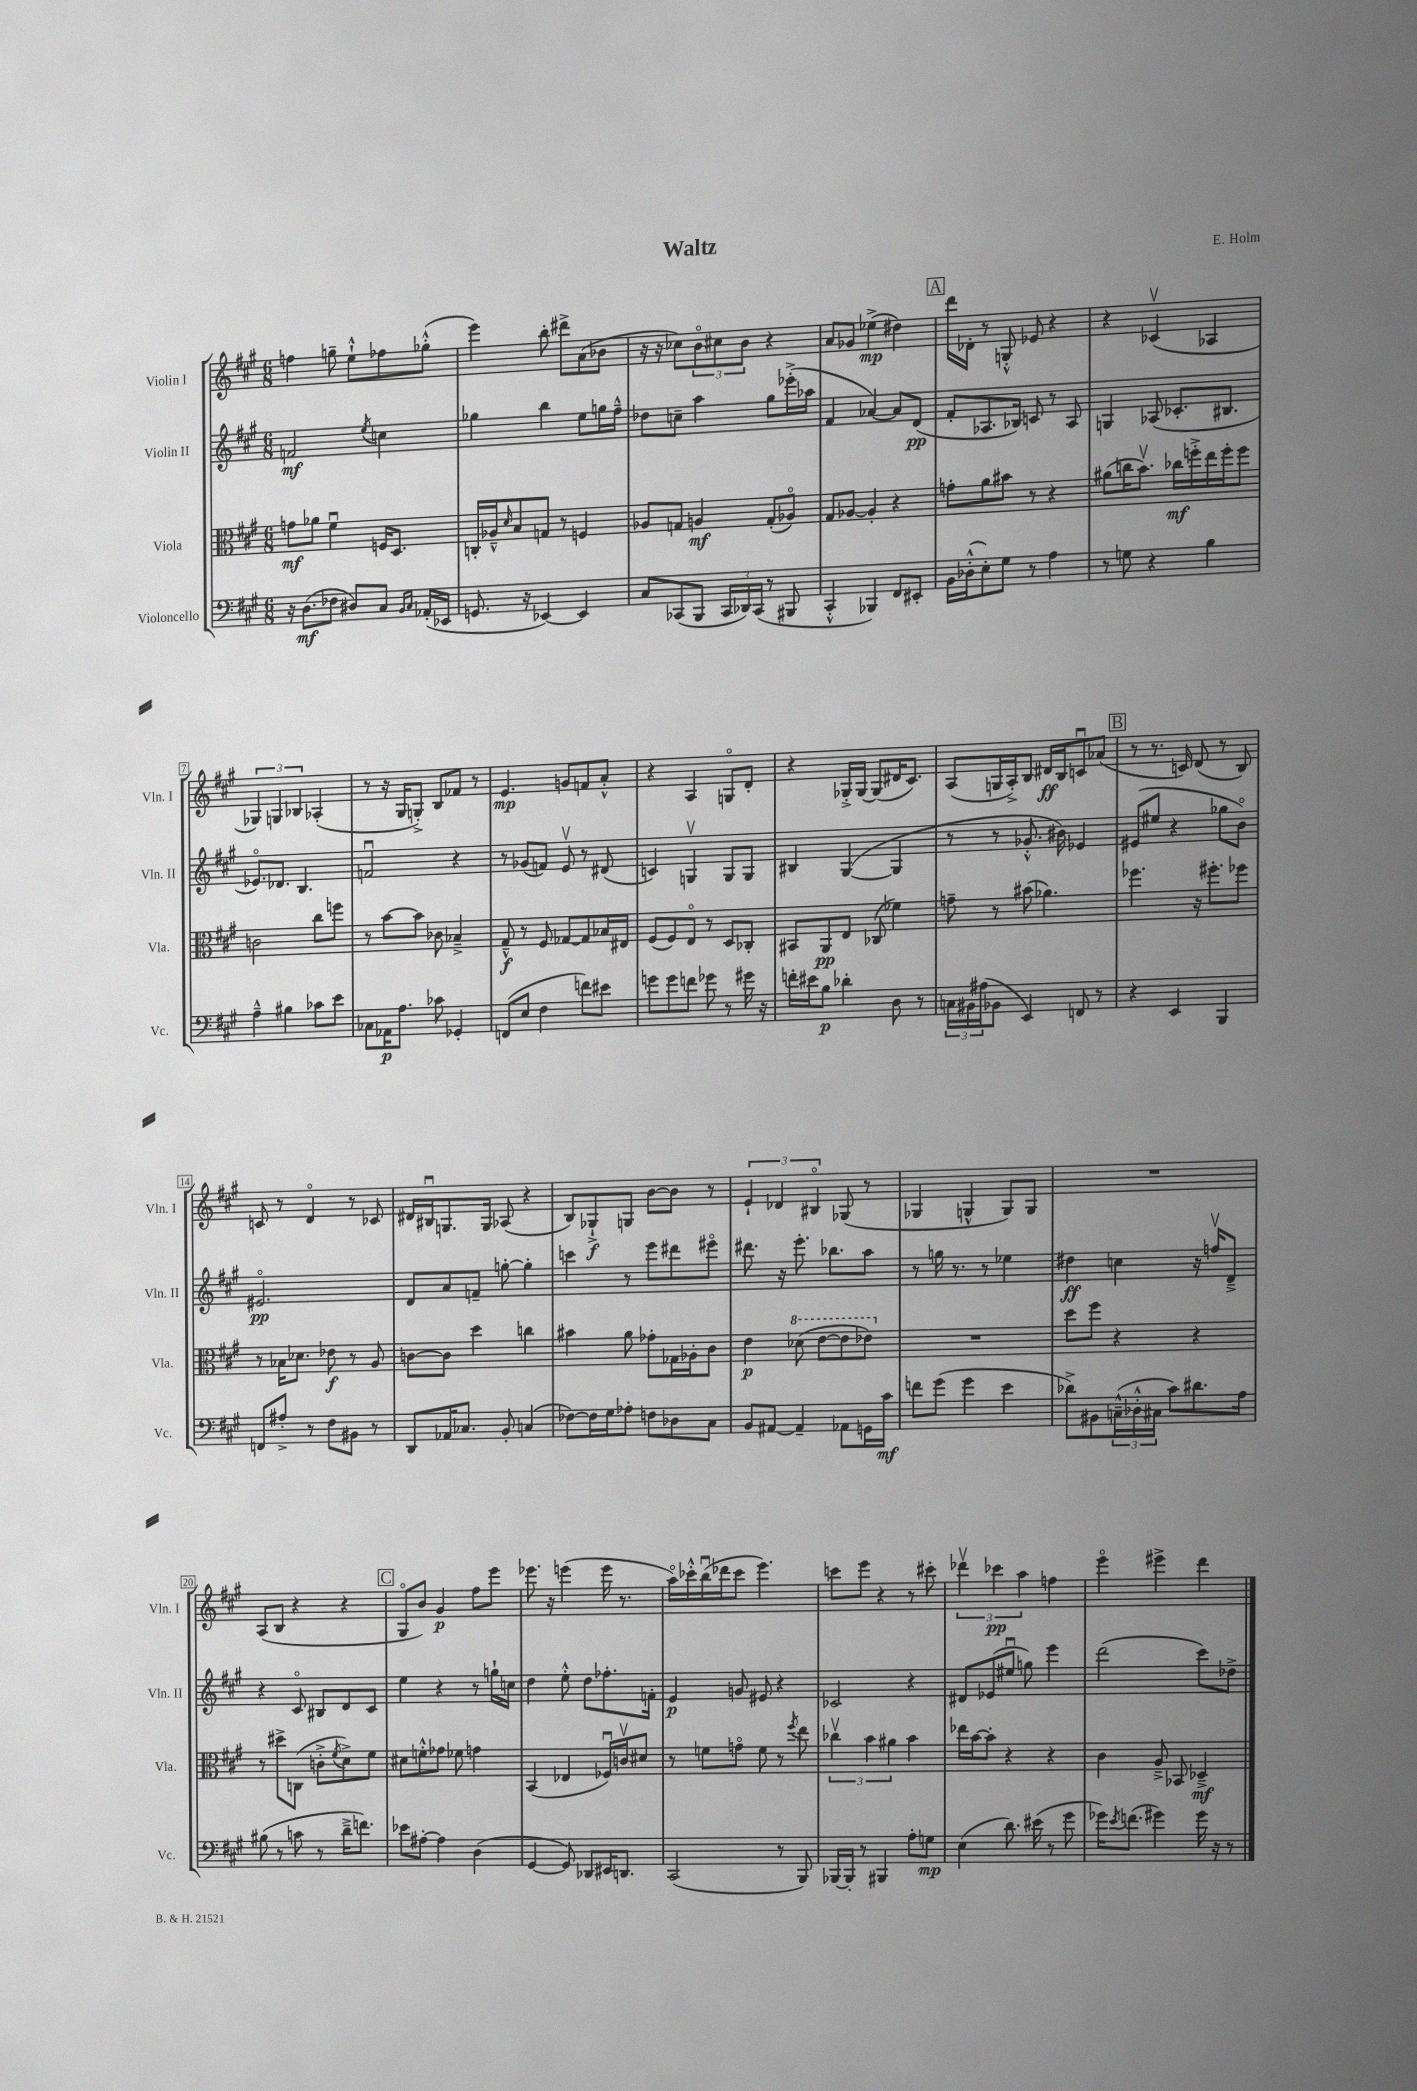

**kern	**kern	**kern	**kern
*staff4	*staff3	*staff2	*staff1
*clefF4	*clefC3	*clefG2	*clefG2
*k[f#c#g#]	*k[f#c#g#]	*k[f#c#g#]	*k[f#c#g#]
*M6/8	*M6/8	*M6/8	*M6/8
16r	8g	2f	4ff
(8.D	.	.	.
.	8a-	.	.
8F-	4f#u	.	8gg~
8D#)	.	.	8ee`^^
.	.	8qee	.
8C#	16F	4cc	8ff-
.	8.D	.	.
16qqBB	.	.	.
16qqC#	.	.	.
(16AA-'	.	.	(8gg-'^^
16EE-	.	.	.
=	=	=	=
8.GG	16C'	4gg-	4eee)
.	16A-~^^	.	.
.	16qqd	.	.
.	8B	.	.
16r	.	.	.
[4EE-)	8G	4bb	8bb'
.	8r	.	8ddd#^
4EE-]	4F	8ee	(8a
.	.	16gg	8b-
.	.	16ff#~^^	.
=	=	=	=
8C#	8A-	8dd-	16r
.	.	.	16r
(8CC-	8G	8cc~	8cc-)
8BBB	4A	4aa	12bo
.	.	.	12cc#
24CC-	.	.	.
24DD-)	.	.	12b
(24CC-	.	.	.
8r	(8G'	8gg#	4r
8BBB#	8A-o)	(16eee-'^	.
.	.	16aa-	.
=	=	=	=
4CC#'^^	8G#	4f#	8a
.	[8A-	.	8g-
4BBB-)	4A-']	[4a-)	(4ee-^
8FF#	4r	8a-]	4dd#)
8EE#'	.	(8d	.
=	=	=	=
16BB	8g'	8f#'	16ddd
(16D-'^^	.	.	16d-'
8E')	8a	8.A-	8r
8G#	8b#	.	8G'^^
.	.	16B-)	.
8r	8r	8c	8e-
4A	4r	8r	4r
.	.	8A-	.
=	=	=	=
8r	(8a#	4G	4r
8G	16cc	.	.
.	8.bv)	.	.
4r	.	(8A-	(4c-v
.	16cc-	8.c-'	.
.	16ff'^	.	.
4B	16ee	.	4A-
.	16ff'	8.B#	.
.	8ff	.	.
=	=	=	=
4A~^^	2c	8.e-o)	6G-)
.	.	.	6G
.	.	8.d-	.
4B#	.	.	.
.	.	.	6B-
.	.	4.B	.
8c-	8cc#	.	(4A-'
8e	8ff	.	.
=	=	=	=
8C-	8r	2fu	8r
16AA-	[8b	.	16r
8.A	.	.	16G#
.	8b]	.	8G'^)
8c-	8c-	.	8B
4GG-'	4B-~^	4r	8f-
.	.	.	8r
=	=	=	=
(8FF	8G#~^^	8r	4.e
8E	8r	(8g-	.
4F#	8F#	8f)	.
.	[8G-	8ev	8g
8f)	8G-]	8r	8f
8e#	16B-	(8d#	8a'^^
.	16E#	.	.
=	=	=	=
8g	(8F#	4c)	4r
8g	8F#)	.	.
8f	8Eo	4Gv	4A
8g-	8r	.	.
8r	8D	8G	8Go
16g#	8C-'	8G	8d'
16r	.	.	.
=	=	=	=
16f'	8BB#	4B#	4r
16e#	.	.	.
8B	8AA	.	.
4d-'	8E	([4G#	16G-'^
.	.	.	[16G-
.	(8C-	.	(8G-]
8D	4f-)	4G#]	16d#
.	.	.	8.c#)
8r	.	.	.
=	=	=	=
24C	8g~	8r	(8A
24BB#	.	.	.
(24A#	.	.	.
8BB-	8r	8r	16G
.	.	.	16A'^)
4EE)	(8b#	8.g-'^^	8B
.	4.a-)	.	16d#
.	.	16b#)	16B
8FF	.	4e-	8cu
8r	.	.	(8a-
=	=	=	=
4r	4.ff-	(8e#	8r
.	.	8ee#	8.r
4EE	.	4r	.
.	.	.	16c)
.	16r	.	(8d
.	8.ff#'	.	.
4BBB	.	8gg-	8r
.	8ff-	8bo)	8B)
=	=	=	=
8FF	8r	2.e#o	8c
8A#'^	16B-	.	8r
.	8.d-	.	.
8r	.	.	4do
8F#	8e-	.	.
8BB#	8r	.	8r
8r	8A	.	8c-
=	=	=	=
8DD	[8c	8d	16d#
.	.	.	16B#u
16AA-	8c]	8a	8.G
8.C-	.	.	.
.	4dd	8f~	.
.	.	.	16G
8BB'	.	[8gg'	(8A-
(4C	4cc	4gg']	4r
=	=	=	=
[8F-)	4b#	4ccc	8B)
16F-]	.	.	8G-`^
16G#	.	.	.
8A-'	8a	8r	8G
8F	8g-'	8eee	[8b
8D-	16G-	8ddd#	8b]
.	16A-'	.	.
8C#	8c#	8eee#o	8r
=	=	=	=
8BB	4e	8.ddd#	6e`
[8AA#	.	.	.
.	.	.	6d-
.	.	16r	.
4AA#~]	(8dd-	8.eee'	.
.	.	.	6B#o
.	[8ee	.	.
.	.	8.bb-	.
8AA-	8ee]	.	(8G-
16GG	8ee-)	8aa	8r
16c#	.	.	.
=	=	=	=
8f	2.r	8r	4G-
(8g#	.	16gg	.
.	.	8.r	.
4g#	.	.	4G^^
.	.	8r	.
4e	.	4ee-	8G)
.	.	.	8G
=	=	=	=
8d-^)	8dd	4dd#	2.r
8BB#	8ff#	.	.
(24C~^^	4r	4cc	.
24D-'^^	.	.	.
24C#	.	.	.
8c#)	.	.	.
8.d#	4r	16r	.
.	.	16ffv	.
.	.	8d~^	.
16A	.	.	.
=	=	=	=
(8B#	8r	4r	(8A
8r	8dd#^	.	8B
8c	(8C	8c#o	4r
8r	8c'^	8B#	.
.	8qf#	.	.
16d~^	8d^)	8d	4r
8.f)	.	.	.
.	8f#	8c#	.
=	=	=	=
8e-	8d#	4ee	8G#o
[8A#'	8f'^^	.	8b)
4A#]	8g-	4r	4g#
.	8f-	.	.
(4D	4g	8r	8ff#
.	.	16gg`	8eee
.	.	16cc	.
=	=	=	=
[4GG#	(4BB	4dd	8.eee-
.	.	.	16r
8GG#])	4E-	8ee'^^	(4eee
8DD-	.	8dd	.
16EE#	16F-u)	8.ff-'	16eee
8.DD	16cv	.	8.r
.	8d#	.	.
.	.	16f'	.
=	=	=	=
(2CC#	8r	4e	16aao)
.	.	.	16ccc-'^^
.	8f	.	(16bbu
.	.	.	16ddd-
.	8go	8g	8ccc-
.	8f	8e#	4.eee)
8r	8r	4r	.
.	8qff#	.	.
8BBB)	8ee	.	.
=	=	=	=
[16BBB-	6cc-v	2c-	8ccc
16BBB-']	.	.	.
8r	.	.	8eee
.	6b	.	.
4BBB#	.	.	4r
.	6a#	.	.
8A'	4b	4r	8r
8G	.	.	8ccc#'
=	=	=	=
(4E	16ee-	8d#	6ddd-v
.	[16b	.	.
.	8b']	(8e-	.
.	.	.	6ccc-
8.d)	4r	8ee#u	.
.	.	.	6aa
.	.	8gg)	.
(16e#	.	.	.
8r	4r	4eee	4ff
8g#	.	.	.
=	=	=	=
16g-)	4c#	(2ddd	4eeeo
8qe	.	.	.
(8.f	.	.	.
4g#)	8A~^	.	4eee#^
.	8BB-	.	.
16g#	4D-~^	8ccc#)	4ddd
16r	.	.	.
8r	.	8dd-^	.
==	==	==	==
*-	*-	*-	*-
